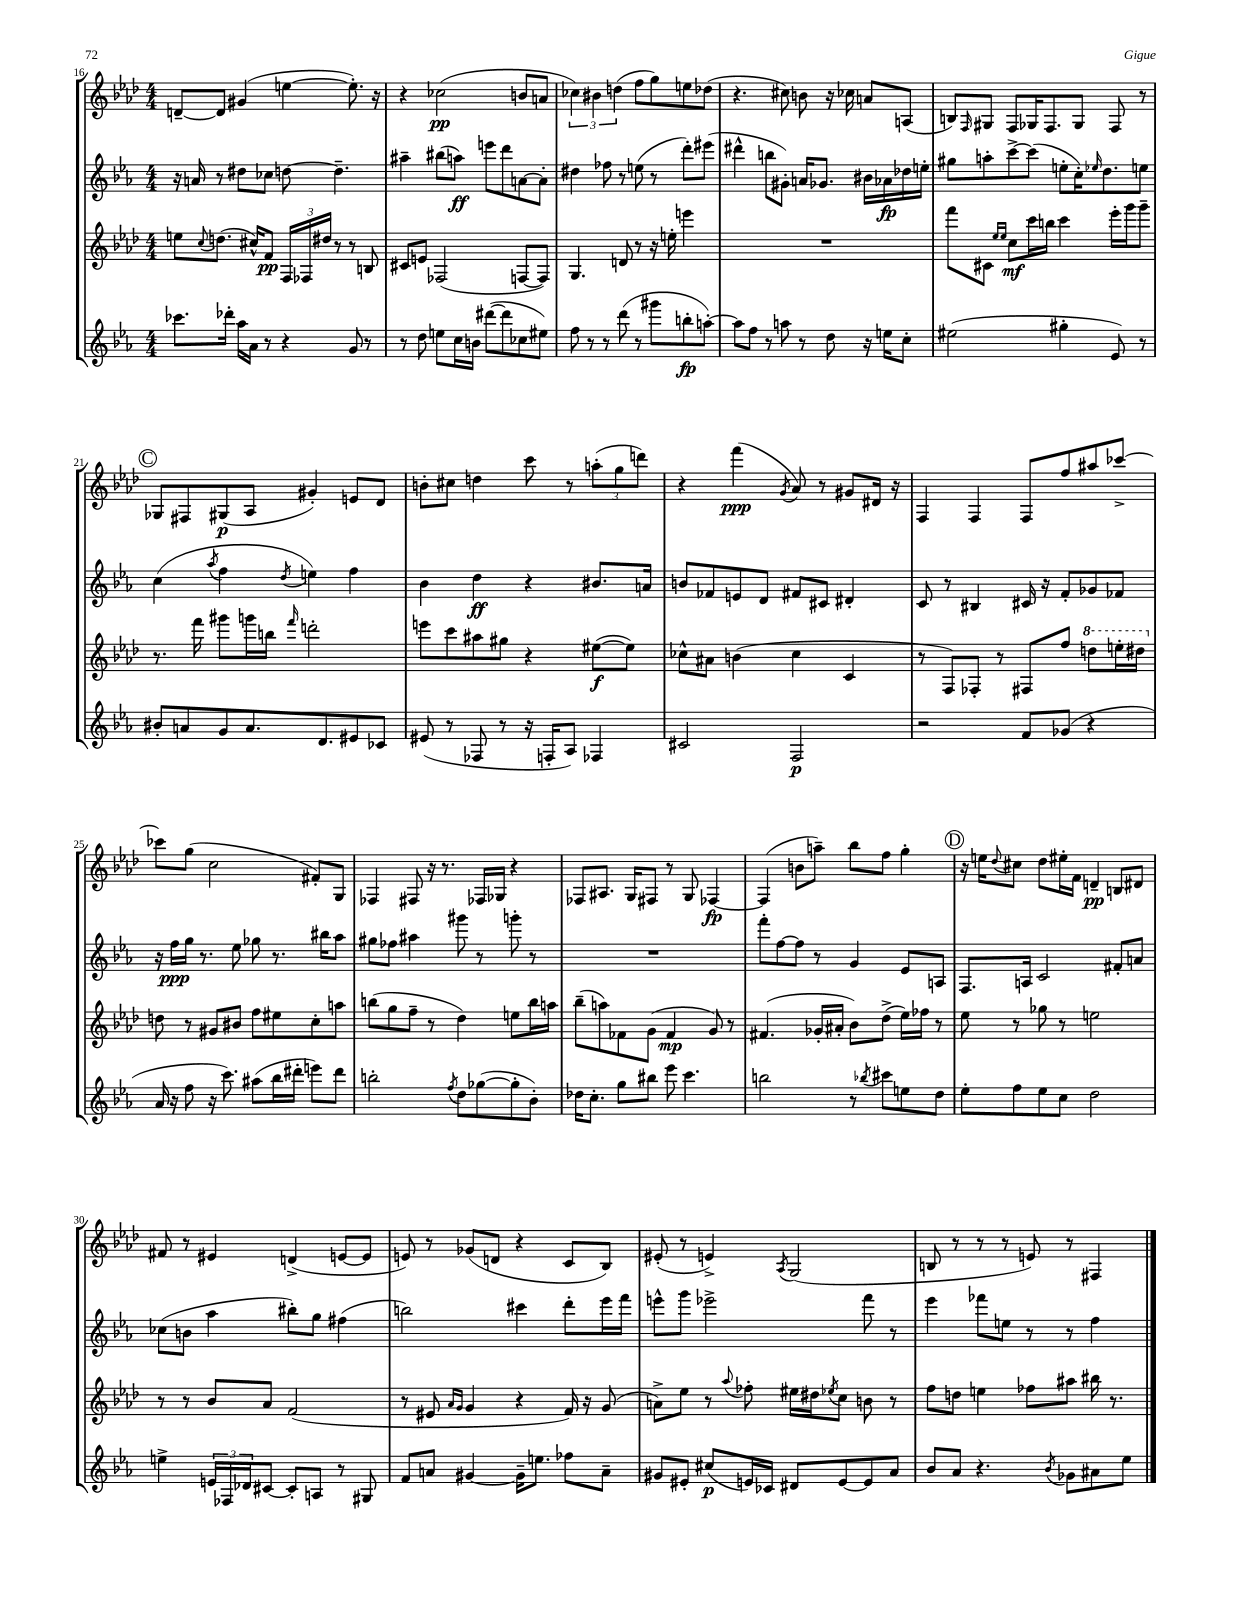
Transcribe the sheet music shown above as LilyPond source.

<<
\new StaffGroup <<
\new Staff = "s0" {
    \clef treble \key aes \major \numericTimeSignature \time 4/4
    d'8~-- d'8 gis'4( e''4~ e''8.-.) r16 |
    r4 ces''2\pp( b'8 a'8 |
    \tuplet 3/2 { ces''4) bis'4 d''4( } f''8 g''8) e''8 des''8( |
    r4. cis''8) b'8 r16 ces''16 a'8 a8( |
    b8) \grace { f16 } gis8 f8 ges16 f8. ges8 f8 r8 |
    \mark \markup { \circle "C" } ges8 fis8 gis8\p( aes8 gis'4-.) e'8 des'8 |
    b'8-. cis''8 d''4 c'''8 r8 \tuplet 3/2 { a''8-.( g''8 d'''8) } |
    r4 f'''4\ppp( \acciaccatura { g'8 } aes'8) r8 gis'8 dis'16 r16 |
    f4 f4 f8 f''8 ais''8 ces'''8~-> |
    ces'''8 g''8( c''2 fis'8-.) g8 |
    fes4 fis8 r16 r8. fes16 ges16 r4 |
    fes8 ais8. g16 fis8 r8 g8 fes4~\fp |
    fes4( b'8 a''8--) bes''8 f''8 g''4-. |
    \mark \markup { \circle "D" } r16 e''16 \appoggiatura { des''8 } cis''8 des''8 eis''16-. f'16 d'4--\pp b8 dis'8 |
    fis'8 r8 eis'4 d'4->( e'8~ e'8 |
    e'8) r8 ges'8( d'8 r4 c'8 bes8) |
    eis'8-.( r8 e'4->) \acciaccatura { aes8 } g2( |
    b8 r8 r8 r8 e'8) r8 fis4 \bar "|." |
}
\new Staff = "s1" {
    \clef treble \key ees \major \numericTimeSignature \time 4/4
    r16 a'16 r8 dis''8 ces''8 d''8~ d''4.-- |
    ais''4-- bis''8( a''8\ff) e'''8 d'''8 a'8~ a'8-. |
    dis''4 fes''8 r8 e''8( r8 d'''8-.) eis'''8( |
    dis'''4-^ b''8 gis'8-.) a'16 ges'8. bis'16 aes'16\fp des''16 e''16-. |
    gis''8 a''8-. c'''8~-> c'''8( e''8-. c''16-.) \grace { ees''16 } d''8. e''8 |
    \mark \markup { \circle "C" } c''4( \acciaccatura { aes''8 } f''4 \acciaccatura { d''8 } e''4) f''4 |
    bes'4 d''4\ff r4 bis'8. a'16 |
    b'8 fes'8 e'8 d'8 fis'8 cis'8 dis'4-. |
    c'8 r8 bis4 cis'16 r16 f'8-. ges'8 fes'8 |
    r16 f''16\ppp g''16 r8. ees''8 ges''8 r8. bis''16 aes''8 |
    gis''8 fes''8 ais''4 gis'''8 r8 g'''8-. r8 |
    R1 |
    f'''8-. f''8~ f''8 r8 g'4 ees'8 a8 |
    \mark \markup { \circle "D" } f8. a16 c'2 fis'8-. a'8 |
    ces''8( b'8 aes''4 bis''8-.) g''8 fis''4( |
    b''2) cis'''4 d'''8-. ees'''16 f'''16 |
    e'''8-^ g'''8 ees'''2-> f'''8 r8 |
    ees'''4 fes'''8 e''8 r8 r8 f''4 \bar "|." |
}
\new Staff = "s2" {
    \clef treble \key aes \major \numericTimeSignature \time 4/4
    e''8 \appoggiatura { c''8 } d''8.( cis''16-^) f'8\pp \tuplet 3/2 { f16 fes16 dis''16 } r8 r8 b8 |
    cis'8 e'8 fes2( f8~ f8) |
    g4. d'8 r8 r16 e''16-. e'''4 |
    R1 |
    f'''8 cis'8 \grace { ees''16 ees''16 } c''8\mf c'''16 b''16 c'''4 ees'''16-. g'''16 g'''8-- |
    \mark \markup { \circle "C" } r8. f'''16 gis'''8 g'''16 b''16 \grace { f'''16 } d'''2-. |
    e'''8 c'''8 ais''8 gis''8 r4 eis''8~\f( eis''8) |
    ces''8-^ ais'8 b'4( ces''4 c'4 |
    r8 f8) fes8-. r8 fis8 f''8 \ottava #1 d'''8 e'''16-. dis'''16 \ottava #0 |
    d''8 r8 gis'8 bis'8 f''8 eis''8 c''8-. a''8 |
    b''8( g''8 f''8-- r8 des''4) e''8 b''16 a''16 |
    bes''8--( a''8) fes'8 g'8( fes'4\mp g'8) r8 |
    fis'4.( ges'16-. ais'16-. bes'8) des''8->( ees''16) fes''16 r8 |
    \mark \markup { \circle "D" } ees''8 r8 ges''8 r8 e''2 |
    r8 r8 bes'8 aes'8 f'2( |
    r8 eis'8 \grace { aes'16 g'16 } g'4 r4 f'16) r16 g'8( |
    a'8->) ees''8 r8 \appoggiatura { aes''8 } fes''8-. eis''16 dis''16 \acciaccatura { ees''8 } c''8 b'8 r8 |
    f''8 d''8 e''4 fes''8 ais''8 bis''16 r8. \bar "|." |
}
\new Staff = "s3" {
    \clef treble \key ees \major \numericTimeSignature \time 4/4
    ces'''8. des'''16-. aes''16 aes'16 r8 r4 g'8 r8 |
    r8 d''8 e''8 c''16 b'16 dis'''8~( dis'''8 ces''8 eis''8) |
    f''8 r8 r8 d'''8( r8 gis'''8 b''8-.\fp a''8~-.) |
    a''8 f''8 r8 a''8 r8 d''8 r16 e''16 c''8-. |
    eis''2( gis''4-. ees'8) r8 |
    \mark \markup { \circle "C" } bis'8-. a'8 g'8 a'8. d'8. eis'8 ces'8 |
    eis'8( r8 fes8 r8 r16 f16-. aes8) fes4 |
    cis'2 f2\p |
    r2 f'8 ges'8( r4 |
    aes'16 r16 f''8 r16 c'''8.) ais''8( bes''16 dis'''16-. e'''8) dis'''8 |
    b''2-. \acciaccatura { f''8 } d''8 ges''8~( ges''8-. bes'8-.) |
    des''16 c''8.-. g''8 bis''8 ees'''8 c'''4. |
    b''2 r8 \acciaccatura { bes''8 } cis'''8 e''8 d''8 |
    \mark \markup { \circle "D" } ees''8-. f''8 ees''8 c''8 d''2 |
    e''4-> \tuplet 3/2 { e'16 fes16 des'16 } cis'8~ cis'8-. a8 r8 gis8 |
    f'8 a'8 gis'4~ gis'16-- e''8. fes''8 a'8-- |
    gis'8 eis'8-. cis''8\p( e'16) ces'16 dis'8 e'8~ e'8 aes'8 |
    bes'8 aes'8 r4. \acciaccatura { bes'8 } ges'8 ais'8 ees''8 \bar "|." |
}
>>
>>
\layout { \context { \Score currentBarNumber = #16 } }
